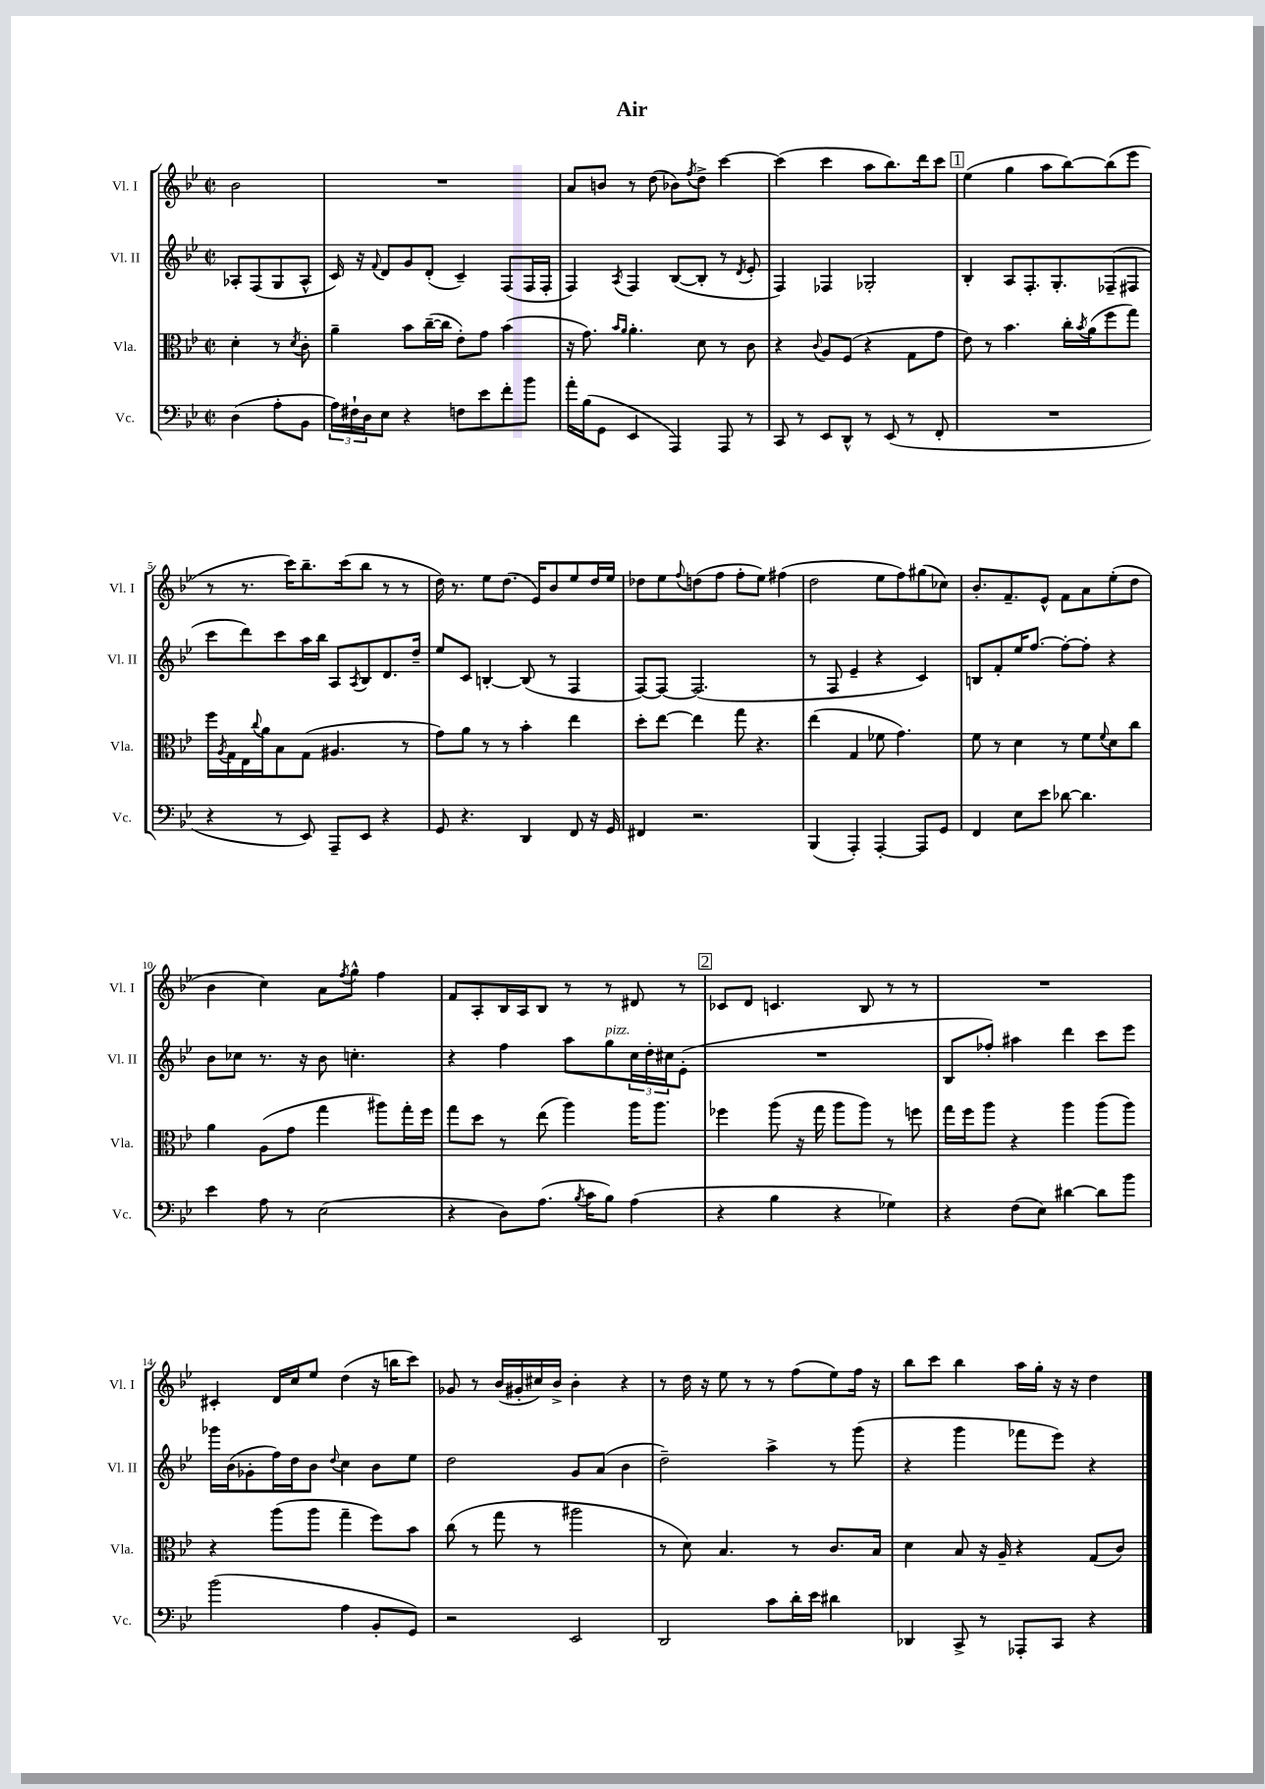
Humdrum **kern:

**kern	**kern	**kern	**kern
*part4	*part3	*part2	*part1
*staff4	*staff3	*staff2	*staff1
*I"Vc.	*I"Vla.	*I"Vl. II	*I"Vl. I
*I'Vc.	*I'Vla.	*I'Vl. II	*I'Vl. I
*clefF4	*clefC3	*clefG2	*clefG2
*k[b-e-]	*k[b-e-]	*k[b-e-]	*k[b-e-]
*M2/2	*M2/2	*M2/2	*M2/2
*met(c|)	*met(c|)	*met(c|)	*met(c|)
=	=	=	=
(4D\	4d'\	8A-X'/L	2b-\
.	.	(8F/	.
8A'\L	8r	8G/	.
.	8qd/	.	.
8BB-\J	8c'\	8A-^^/J	.
=1	=1	=1	=1
24A\LL)	4a~\	16c/)	1r
24F#X`\	.	.	.
.	.	16r	.
24D\J	.	.	.
.	.	8qqf/	.
8E-\J	.	8d/L	.
4r	8b-\L	8g/	.
.	([16cc~\L	(8d'/J	.
.	16cc\JJ]	.	.
8Fn\L	8e-'\L)	4c~/)	.
8e-\	8g\J	.	.
8f'\	(4b-\	(8F/L	.
8b-\J	.	16F/L	.
.	.	16F'/JJ	.
=2	=2	=2	=2
16a'\LL	16r	4F/)	8a/L
(16B-\J	8.g\)	.	.
8GG\J	.	.	8bn/J
.	16qqb-/LL	.	.
.	16qqa/JJ	8qA/	.
4EE-/	4.a'\	4F/	8r
.	.	.	(8dd\
4AAA/)	.	([8B-/L	8b-X\L)
.	.	.	8qff/
.	8d\	8B-'/J]	8dd^\J
8AAA/	8r	8r	[4ccc\
.	.	8qd/	.
8r	8c\	8e-'/	.
=3	=3	=3	=3
8CC/	4r	4F/)	(4ccc\]
8r	.	.	.
.	8qqc/	.	.
8EE-/L	8A/L	4F-X/	4ccc\
8DD^^/J	(8F/J	.	.
8r	4r	2G-X'/	8aa\L
(8EE-/	.	.	8.bb-\)
8r	8G\L	.	.
.	.	.	16ddd\k
8FF'/	8g\J	.	8ccc\J
!!LO:REH:place=s1:t=1
=4	=4	=4	=4
1r	8e-\)	4B-'/	(4ee-\
.	8r	.	.
.	4.b-\	8A/L	4gg\
.	.	8.F'/	.
.	.	.	8aa\L
.	.	8.G'/	.
.	16cc'\LL	.	[8bb-\)
.	8qb-/	.	.
.	(16a\J	.	.
.	8ff\	(8F-X~/	(8bb-\]
.	8gg\J)	8F#X/J	8eee-\J
!!LO:LB:g=z
=5	=5	=5	=5
4r	16ff\LL	8ccc\L	8r
.	8qA/	.	.
.	16G\	.	.
.	16E-\	8ddd\)	8.r
.	8qqcc/	.	.
.	16a\J	.	.
8r	8B-\	8ccc\	.
.	.	.	16ccc\KL)
8EE-/)	(8G\J	16aa\L	8.bb-~\
.	.	16bb-\JJ	.
8AAA~/L	4.A#X/	8A/L	.
.	.	.	(16ccc\k
.	.	8qA/	.
8EE-/J	.	8B-/	8bb-\J
4r	.	8.d/	8r
.	8r	.	8r
.	.	16dd~/Jk	.
=6	=6	=6	=6
8GG/	8g\L)	8ee-/L	16dd\)
.	.	.	8.r
4.r	8a\J	8c/J	.
.	8r	[4Bn'/	8ee-\L
.	8r	.	(8.dd\J
4DD/	4b-'\	(8B/]	.
.	.	.	16e-/KL)
.	.	8r	8b-/
8FF/	4ee-\	4F/	8ee-/
16r	.	.	16dd/L
16GG/	.	.	16ee-/JJ
=7	=7	=7	=7
4FF#X/	8dd'\L	[8F/L)	8dd-X\L
.	[8ee-\J	8F/J_	8ee-\
.	.	.	8qqff/
2.r	4ee-\]	(2.F/]	(8ddn\
.	.	.	8ff\J
.	8gg\	.	8ff'\L
.	4.r	.	8ee-\J)
.	.	.	(4ff#X\
=8	=8	=8	=8
(4BBB-/	(4ee-\	8r	2dd\
.	.	8F/	.
4AAA'/)	4G/	4e-~/	.
[4AAA'/	8f-X\	4r	8ee-\L
.	4.g\)	.	8ff\)
8AAA/L]	.	4c/)	(8gg#X\
8GG/J	.	.	8cc-X\J)
=9	=9	=9	=9
4FF/	8f\	8Bn/L	8.b-'/L
.	8r	8f'/	.
.	.	.	8.f~/
8E-\L	4d\	16ee-/K	.
.	.	[8.ff/J	.
8e-\J	.	.	8e-^^/J
[8d-X\	8r	8ff'\L_	8f\L
4.d-\]	8f\L	8ff'\J]	8a\
.	8qqf/	.	.
.	8d\	4r	(8ee-'\
.	8cc\J	.	8dd\J
!!LO:LB:g=z
=10	=10	=10	=10
4e-\	4a\	8b-\L	4b-\
.	.	8cc-X\J	.
8A\	(8A\L	8.r	4cc\)
8r	8g\J	.	.
.	.	16r	.
(2E-\	4gg\	8b-\	8a\L
.	.	.	8qff/
.	.	4.ccn'\	8gg^^\J
.	8aa#X\L)	.	4ff\
.	16gg'\L	.	.
.	16ff\JJ	.	.
=11	=11	=11	=11
4r	8gg\L	4r	8f/L
.	8dd\J	.	8A'/
8D\L)	8r	4ff\	16B-/L
.	.	.	16A/J
(8.A\J	(8ee-\	.	8B-/J
.	4aa\)	8aa\L	8r
8qB-/	.	.	.
16c\KL	.	.	.
!	!	!LO:TX:a:i:t=pizz.	!
8B-\J)	.	8gg\	8r
(4A\	16aa\KL	24cc\L	8d#X/
.	.	24dd'\	.
.	8.aa\J	.	.
.	.	24cc#X\J	.
.	.	(8e-'\J	8r
!!LO:REH:place=s1:t=2
=12	=12	=12	=12
4r	4ff-X\	1r	8c-X/L
.	.	.	8d/J
4B-\	(8aa\	.	4.cn/
.	16r	.	.
.	16gg\	.	.
4r	8aa\L	.	.
.	8aa\J)	.	8B-/
4G-X\)	8r	.	8r
.	8ffn\	.	8r
=13	=13	=13	=13
4r	16gg\LL	8B-/L	1r
.	16ff\J	.	.
.	8aa\J	8ff-X'/J)	.
(8F\L	4r	4aa#X\	.
8E-\J)	.	.	.
[4d#X\	4aa\	4ddd\	.
8d#\L]	(8aa\L	8ccc\L	.
8b-\J	8aa\J)	8eee-\J	.
!!LO:LB:g=z
=14	=14	=14	=14
(2b-\	4r	16ggg-X\LL	4c#X'/
.	.	(16b-\J	.
.	.	8g-X'\	.
.	(8aa\L	16ff\L)	16d/LL
.	.	16dd\J	16cc/J
.	8aa\J	8b-\J	8ee-/J
.	.	8qqdd/	.
4A\	4gg~\	4cc\	(4dd\
8BB-'/L	8ff\L)	8b-\L	16r
.	.	.	16bbn\KL
8GG/J)	8b-\J	8ee-\J	8ccc\J)
=15	=15	=15	=15
2r	(8cc\	2dd\	8g-X/
.	8r	.	8r
.	8gg\	.	(16b-/LL
.	.	.	16g#X'/
.	8r	.	16cc#X/)
.	.	.	16b-^/JJ
2EE-/	2aa#X\	8g/L	4b-'\
.	.	(8a/J	.
.	.	4b-\	4r
=16	=16	=16	=16
2DD/	8r	2dd~\)	8r
.	8d\)	.	16dd\
.	.	.	16r
.	4.B-/	.	8ee-\
.	.	.	8r
8c\L	.	4aa^\	8r
16d'\L	8r	.	(8ff\L
16e-\JJ	.	.	.
4d#X\	8.c/L	8r	8ee-\)
.	.	(8ggg\	16ff\Jk
.	16B-/Jk	.	16r
=17	=17	=17	=17
4DD-X/	4d\	4r	8bb-\L
.	.	.	8ccc\J
8CC^/	8B-/	4ggg\	4bb-\
8r	16r	.	.
.	16A~/	.	.
8AAA-X'/L	4r	8fff-X\L	16aa\LL
.	.	.	16gg'\JJ
8CC/J	.	8eee-\J)	16r
.	.	.	16r
4r	(8G/L	4r	4dd\
.	8c/J)	.	.
==	==	==	==
*-	*-	*-	*-
